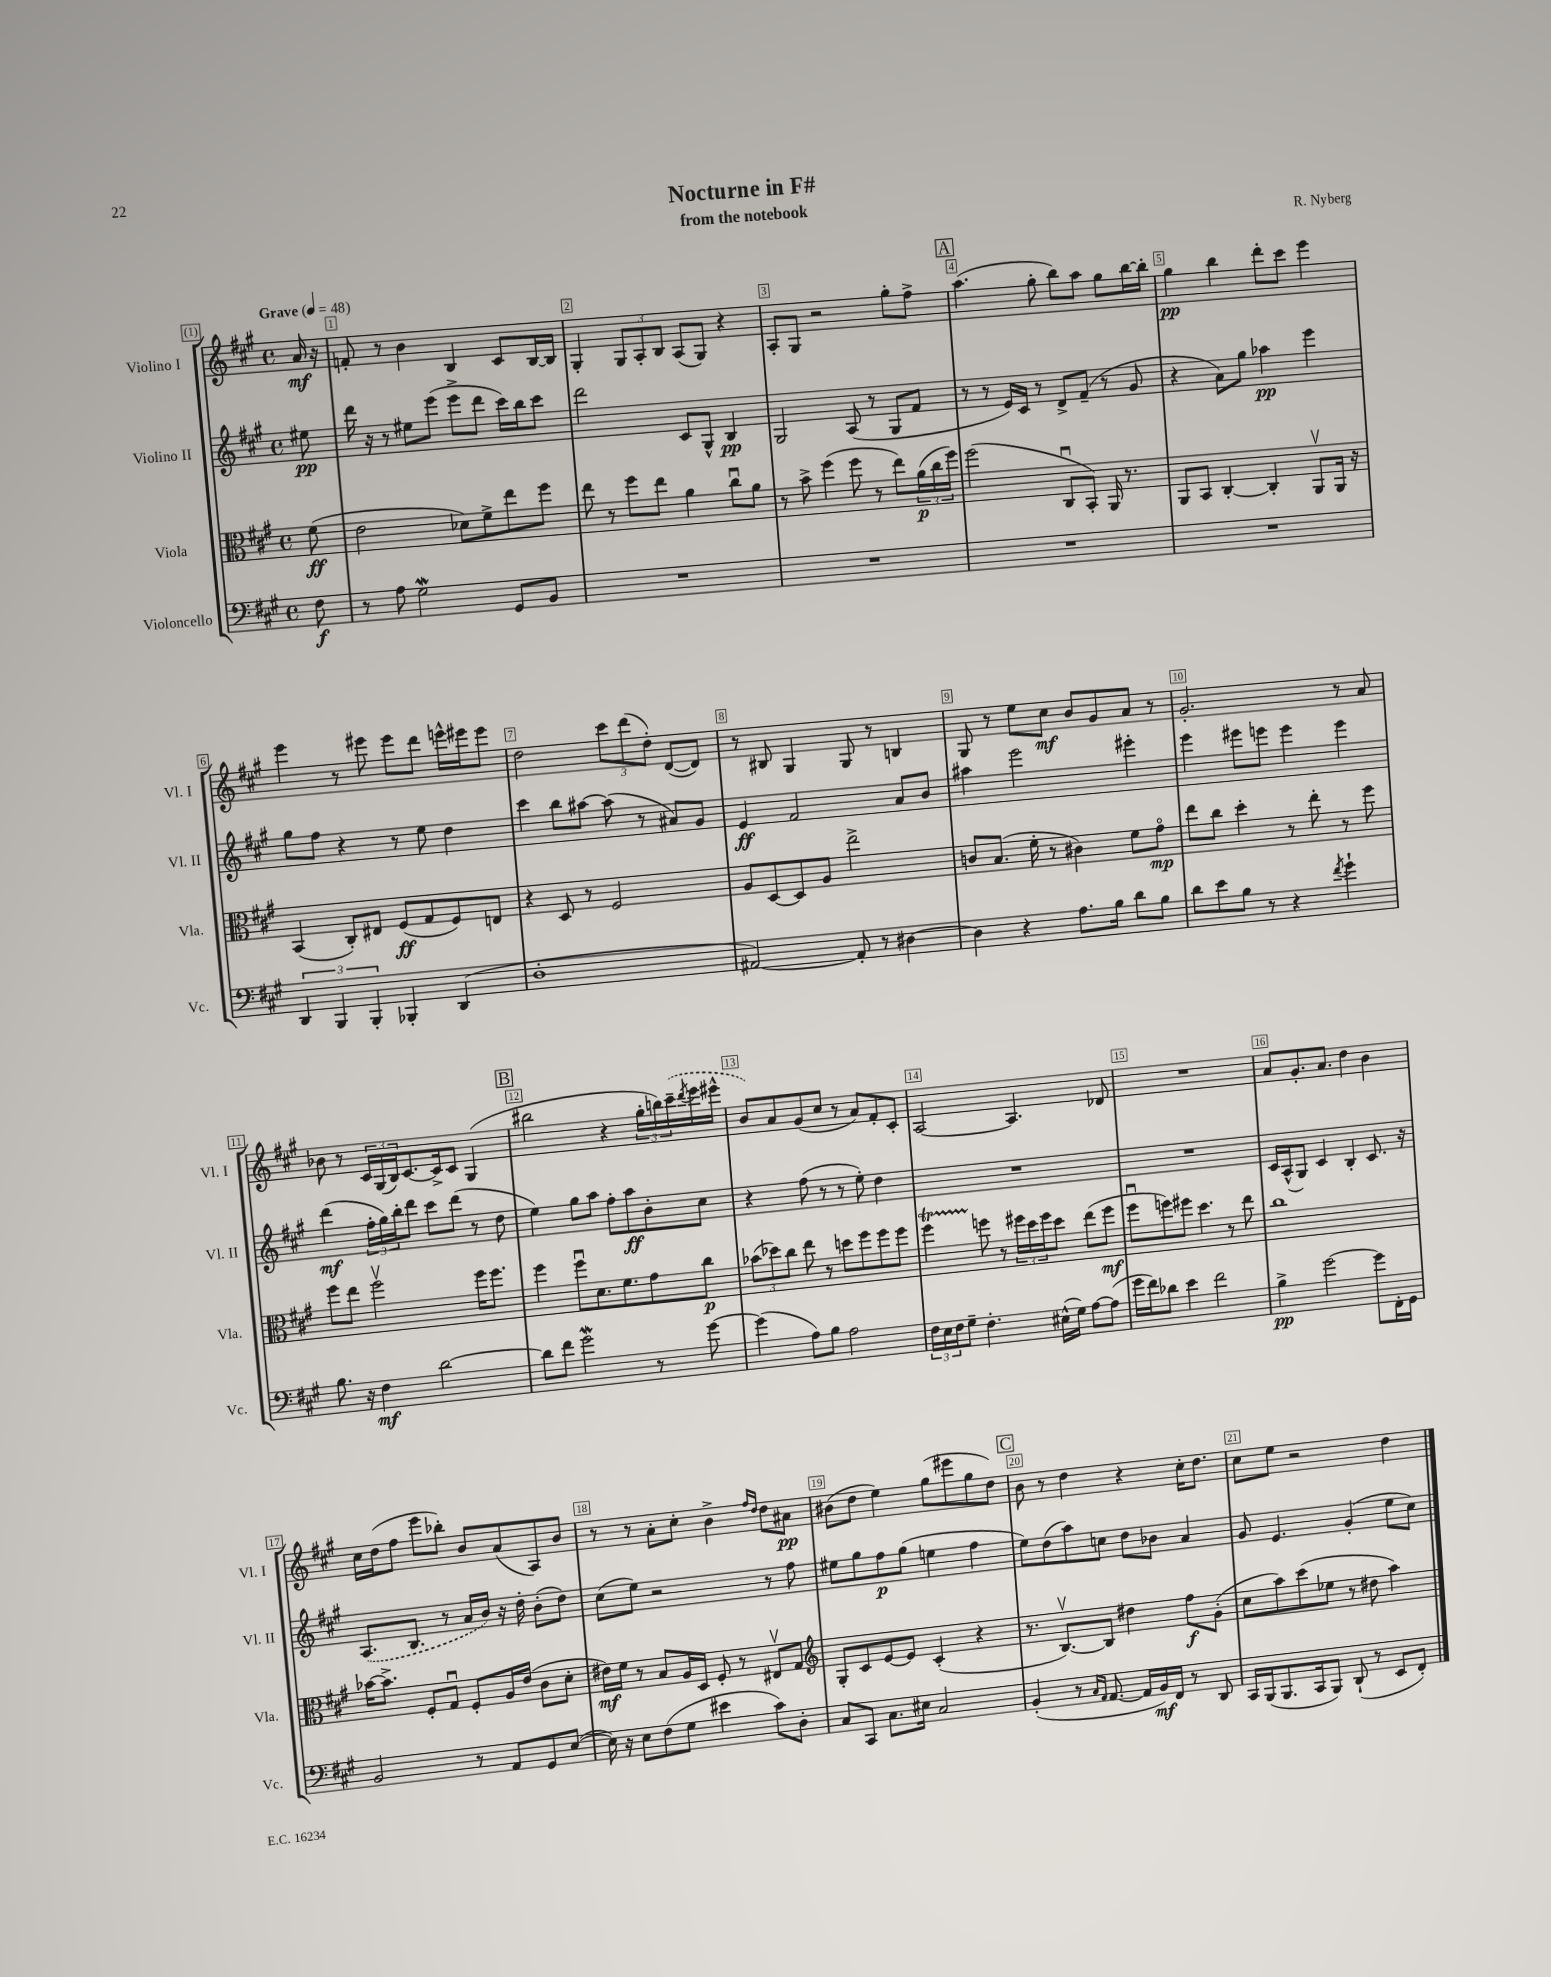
\header { title = "Nocturne in F#" composer = "R. Nyberg" subtitle = "from the notebook" }
<<
\new StaffGroup <<
\new Staff = "s0" \with { instrumentName = "Violino I" shortInstrumentName = "Vl. I" } {
    \clef treble \key a \major \defaultTimeSignature \time 4/4 \partial 8 \tempo "Grave" 4 = 48
    a'16\mf r16 |
    f'8-. r8 b'4 b4 cis'8 b16~ b16 |
    gis4-. \tuplet 3/2 { gis8 a8-. b8 } a8( gis8) r4 |
    a8-. gis8 r2 gis''8-. fis''8-> |
    \mark \markup { \box "A" } a''4.( gis''8-. b''8) a''8 gis''8 b''16~ b''16-. |
    gis''4\pp b''4 d'''8-. cis'''8 e'''4 |
    e'''4 r8 eis'''8 eis'''8 d'''8 e'''16-^ eis'''16 eis'''8 |
    d''2 \tuplet 3/2 { cis'''8 d'''8( d''8-.) } d'8~( d'8) |
    r8 bis8 gis4 gis8 r8 b4 |
    gis8 r8 e''8 cis''8\mf b'8 gis'8 a'8 r8 |
    gis'2.-. r8 a'8 |
    bes'8 r8 \tuplet 3/2 { cis'16 gis16( b16) } cis'8.~ cis'16-> cis'8 gis4( |
    \mark \markup { \box "B" } bis''2 r4 \tuplet 3/2 { gis''16-. b''16) \once \slurDashed cis'''16--( } \acciaccatura { d'''8 } e'''16 eis'''16-^ |
    b'8) a'8 gis'8( cis''8 r8 a'8) fis'8-. cis'8-. |
    a2~ a4. des'8 |
    R1 |
    a'8 gis'8.-. a'8. d''4 b'4 |
    cis''16 d''16( fis''8 e'''8 bes''8-.) b'8 a'8( a8) b'8 |
    r8 r8 a'8-. cis''8-. b'4-> \grace { fis''16 d''16 } d''8 ais'8\pp |
    bis'8( d''8 e''4) gis''8( eis'''8 gis''8 d''8) |
    \mark \markup { \box "C" } b'8 r8 d''4 r4 cis''16-. d''8. |
    cis''8 e''8 r2 d''4 \bar "|." |
}
\new Staff = "s1" \with { instrumentName = "Violino II" shortInstrumentName = "Vl. II" } {
    \clef treble \key a \major \defaultTimeSignature \time 4/4 \partial 8
    eis''8\pp |
    d'''16 r16 r8 eis''8 e'''8( e'''8-> d'''8 cis'''16) b''16 cis'''8 |
    d'''2 cis'8 gis8-^ b4\pp |
    gis2 a8( r8 gis8 fis'8 |
    \mark \markup { \box "A" } r8 r8 e'16) cis'16 r8 d'8-> fis'8--( r8 gis'8 |
    r4 a'8) gis''8 aes''4\pp e'''4 |
    gis''8 fis''8 r4 r8 e''8 d''4 |
    cis'''4 b''8 ais''8~ ais''8( r8 ais'8) gis'8 |
    e'4\ff fis'2 a'8 b'8 |
    ais''4 e'''2 eis'''4-. |
    e'''4 eis'''8 e'''8 e'''4 e'''4 |
    d'''4\mf( \tuplet 3/2 { fis''16-. gis''16) b''16-. } d'''8 cis'''8 d'''8( r8 d''8 |
    \mark \markup { \box "B" } e''4) gis''8 a''8 fis''8-. a''8\ff b'8-. cis''8 |
    r4 fis''8( r8 r8 e''8-.) d''4 |
    R1 |
    R1 |
    cis'16 a16-^( gis8) cis'4 b4-. cis'8. r16 |
    \once \slurDashed a8.( b8. r8 a'16 b'16) r16 d''16-. b'8-.( d''8) |
    cis''8( e''8) r2 r8 fis''8 |
    eis''8 gis''8 fis''8\p gis''8( e''4 fis''4 |
    \mark \markup { \box "C" } e''8) d''8( a''8) c''8 d''8 bes'8 a'4 |
    gis'8 e'4. gis'4-.( e''8 cis''8) \bar "|." |
}
\new Staff = "s2" \with { instrumentName = "Viola" shortInstrumentName = "Vla." } {
    \clef alto \key a \major \defaultTimeSignature \time 4/4 \partial 8
    fis'8\ff( |
    e'2 des'8) fis'8-> e''8 fis''8 |
    e''8 r8 fis''8 e''8 a'4 cis''8\downbow a'8 |
    r8 b'8-> fis''4( fis''8 r8 e''8) \tuplet 3/2 { a'16\p( cis''16 fis''16) } |
    \mark \markup { \box "A" } fis''2( cis8\downbow b,8-.) a,16 r8. |
    a,8 b,8 cis4~-. cis4-. a,8\upbow a,16 r16 |
    b,4( cis8-.) eis8 fis8\ff( gis8 fis8) e8 |
    r4 d8 r8 fis2 |
    a8 d8~ d8 a8 e''2-> |
    c'8 b8.( fis'16-. r8 cis'4) fis'8 gis'8\flageolet\mp |
    e''8 cis''8 d''4-. r8 e''8-. r8 fis''8 |
    fis''8 e''8 fis''2\upbow fis''16 fis''8. |
    \mark \markup { \box "B" } fis''4 fis''8\downbow d'8. fis'8. gis'8 cis''8\p |
    \tuplet 3/2 { bes'8( des''8) cis''8 } e''8 r8 d''8 fis''8 fis''8 fis''8 |
    fis''4\startTrillSpan f''8\stopTrillSpan r8 \tuplet 3/2 { fis''16 d''16 fis''16 } d''8 e''8( fis''8\mf |
    fis''8\downbow f''8) fis''8 d''4. r8 e''8 |
    cis''1 |
    bes'16~ bes'8.-> fis8-. gis8\downbow fis8-. a16 e'16( cis'8 d'8-. |
    eis'16\mf) fis'16 r8 b8 a16 d16 fis8-. r8 eis8\upbow gis8 |
    \clef treble gis8-. cis'8 e'8~ e'8 cis'4-.( r4 |
    \mark \markup { \box "C" } r8. b8.~\upbow) b8 dis''4 fis''8\f gis'8-.( |
    cis''8 a''8) cis'''8( ees''8 r8 dis''8 a''4) \bar "|." |
}
\new Staff = "s3" \with { instrumentName = "Violoncello" shortInstrumentName = "Vc." } {
    \clef bass \key a \major \defaultTimeSignature \time 4/4 \partial 8
    fis8\f |
    r8 a8 gis2\mordent gis,8 b,8 |
    R1 |
    R1 |
    \mark \markup { \box "A" } R1 |
    R1 |
    \tuplet 3/2 { d,4 b,,4 b,,4-. } bes,,4-. d,4( |
    d1-. |
    ais,2~) ais,8-. r8 dis4~ |
    dis4 r4 a8. b16 d'8 b8 |
    d'8 e'8 b8 r8 r4 \acciaccatura { fis'8 } gis'4-! |
    b8. r16 fis4\mf d'2~ |
    \mark \markup { \box "B" } d'8 fis'8 gis'2\mordent r8 gis'8~ |
    gis'4( a8) b8 a2 |
    \tuplet 3/2 { fis16 e16 fis16 } gis8-- fis4.-. eis16-^( gis16) a8~ a8( |
    gis'16 fis'16) des'8 e'4 fis'2 |
    b4->\pp gis'2~ gis'8 fis,16-. gis,16 |
    b,2 r8 a,8 gis,8 e8~( |
    e16) r16 e8 fis8( gis8 eis'4 cis'8) d8-. |
    cis8 cis,8 cis8. eis16 cis2 |
    \mark \markup { \box "C" } b,4-.( r8 \grace { cis16 a,16 } a,8.~ a,16 b,16\mf) fis,16 r8 d,8 |
    cis,16 b,,16( b,,8. cis,16 b,,8) d,8-!( r8 e,8 fis,8-.) \bar "|." |
}
>>
>>
\layout { \context { \Score \override BarNumber.break-visibility = ##(#f #t #t) barNumberVisibility = #all-bar-numbers-visible \override BarNumber.stencil = #(make-stencil-boxer 0.1 0.3 ly:text-interface::print) } }
